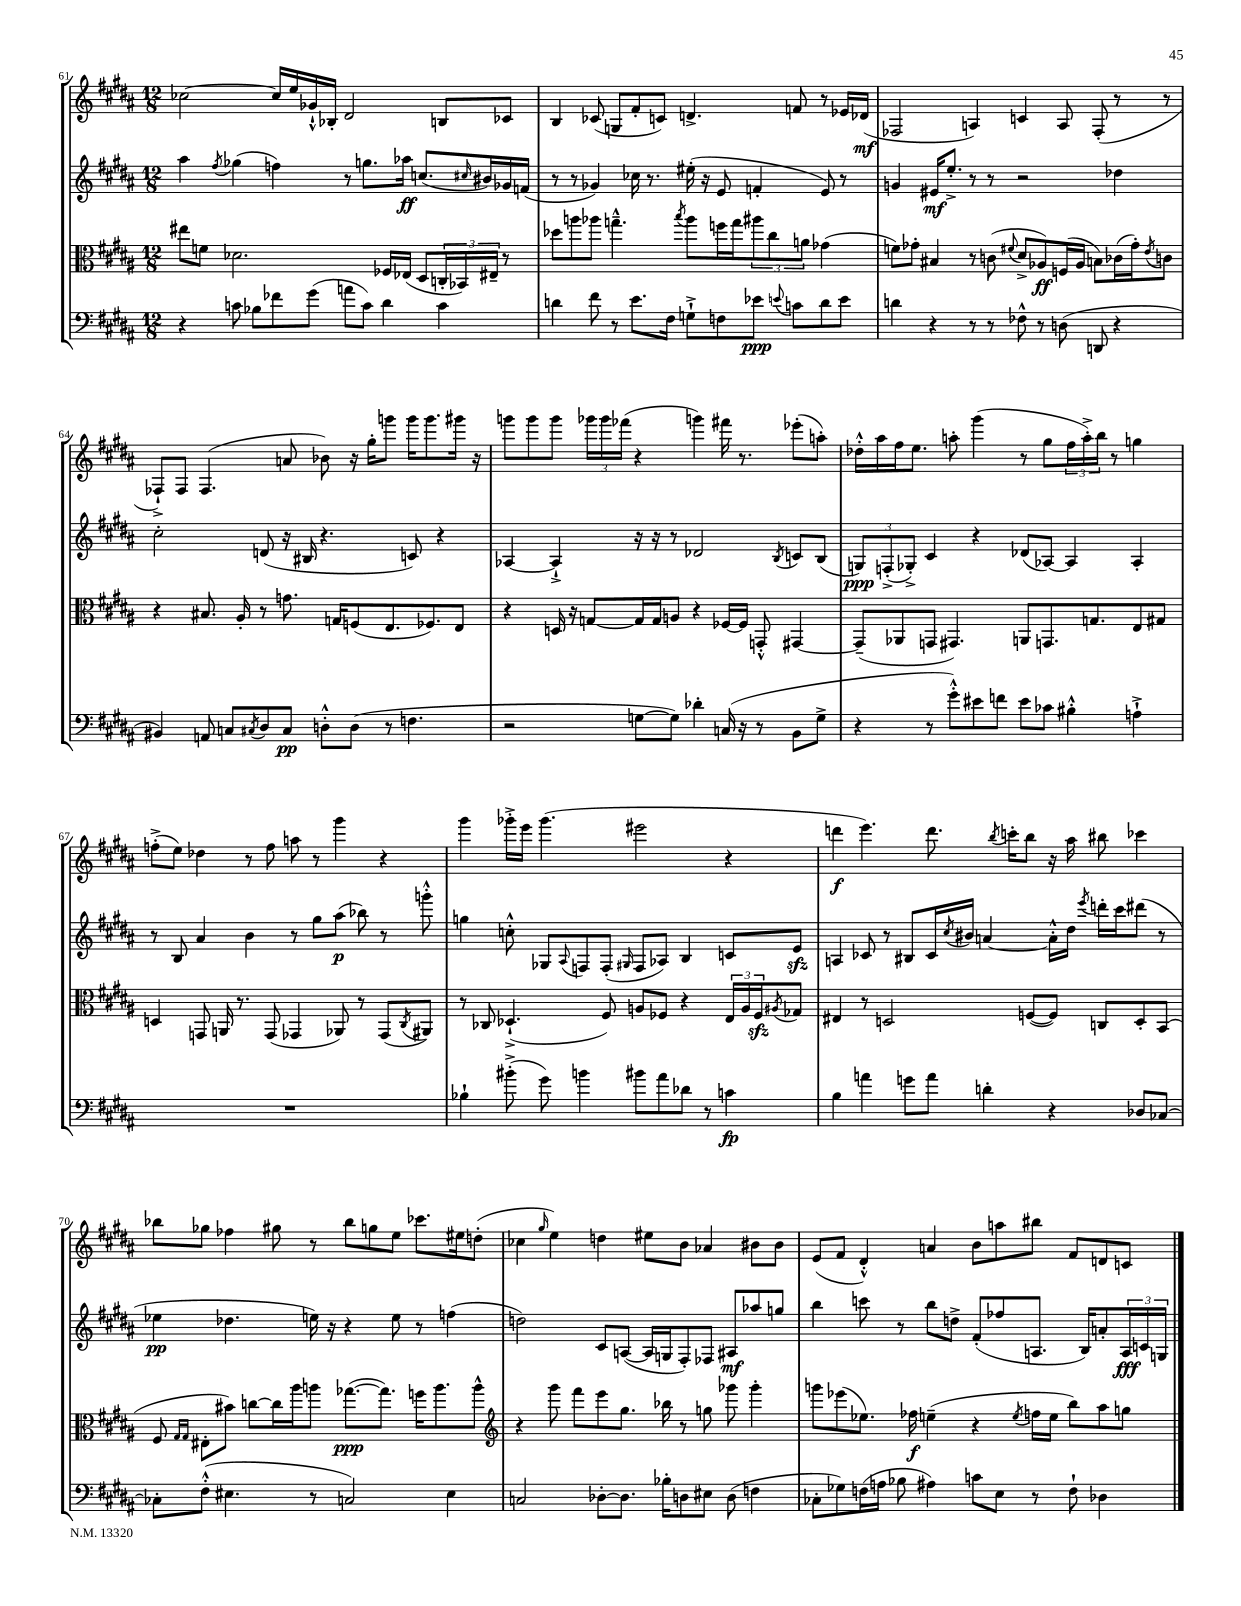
<<
\new StaffGroup <<
\new Staff = "s0" {
    \clef treble \key b \major \numericTimeSignature \time 12/8
    ces''2~ ces''16 e''16 ges'16-!-^ bes16-. dis'2 b8 ces'8 |
    b4 ces'8( g8 fis'8-. c'8) d'4.-> f'8 r8 ees'16 des'16\mf( |
    fes2 a4) c'4 a8 fes8-.( r8 r8 |
    fes8-!->) fes8 fes4.( a'8 bes'8) r16 gis''16-. g'''8 g'''16 g'''8. gis'''16 r16 |
    g'''8 g'''8 g'''8 \tuplet 3/2 { ges'''16 ges'''16 fes'''16( } r4 g'''4) fis'''16 r8. ees'''8-.( a''8-.) |
    des''16-.-^ ais''16 fis''16 e''8. a''8-. gis'''4( r8 gis''8 \tuplet 3/2 { fis''16 a''16-.->) b''16 } r8 g''4 |
    f''8-.->( e''8) des''4 r8 f''8 a''8 r8 gis'''4 r4 |
    gis'''4 ges'''16-.-> e'''16 ges'''4.( eis'''2 r4 |
    d'''4\f e'''4.) d'''8. \acciaccatura { b''8 } c'''16-. b''8 r16 ais''16 bis''8 ces'''4 |
    bes''8 ges''8 fes''4 gis''8 r8 bes''8 g''8 e''8 ces'''8. eis''16 d''8-.( |
    ces''4 \grace { gis''16 } e''4) d''4 eis''8 b'8 aes'4 bis'8 bis'8 |
    e'8( fis'8 dis'4-.-^) a'4 b'8 a''8 bis''8 fis'8 d'8 c'8 \bar "|." |
}
\new Staff = "s1" {
    \clef treble \key b \major \numericTimeSignature \time 12/8
    ais''4 \acciaccatura { fis''8 } ges''4( f''4) r8 g''8. aes''16\ff c''8.( \grace { cis''16 } bis'16) ges'16 f'16( |
    r8 r8 ges'4) ces''16 r8. eis''16-.( r16 e'8 f'4-. e'8) r8 |
    g'4 eis'16\mf e''8.-.-> r8 r8 r2 des''4 |
    cis''2-. d'8( r16 bis16 r4. c'8) r4 |
    aes4~ aes4-!-> r16 r16 r8 des'2 \acciaccatura { b8 } c'8 b8( |
    \tuplet 3/2 { g8\ppp) f8-.->( ges8-.->) } cis'4 r4 des'8( aes8~) aes4 aes4-. |
    r8 b8 ais'4 b'4 r8 gis''8 ais''8\p( bes''8) r8 g'''8-.-^ |
    g''4 c''8-.-^ ges8 \appoggiatura { ais8 } f8 f8-.( \grace { gis16 } f8 aes8) b4 c'8 e'8\sfz |
    a4 ces'8 r8 bis8 ces'16 \acciaccatura { cis''8 } bis'16 a'4~ a'16-.-^ dis''16 \acciaccatura { e'''8 } d'''16-. cis'''16 dis'''8( r8 |
    ees''4\pp des''4. e''16) r16 r4 e''8 r8 f''4( |
    d''2) cis'8 a8~( a16 g16 fis8-.) fes8 ais8\mf aes''8 g''8 |
    b''4 c'''8 r8 b''8 d''8-> fis'8-.( fes''8 a8. b16) a'8-. \tuplet 3/2 { a16\fff c'16 g16 } \bar "|." |
}
\new Staff = "s2" {
    \clef alto \key b \major \numericTimeSignature \time 12/8
    eis''8 f'8 des'2. fes16 ees16( dis8 \tuplet 3/2 { c16-. bes,16) eis16-- } r8 |
    des''8 a''8 aes''8 g''4.---^ \acciaccatura { b''8 } aes''8 f''16 g''16 \tuplet 3/2 { ais''8 cis''8 a'8 } ges'4( |
    f'8) ges'8-. bis4 r8 c'8( \appoggiatura { fis'8 } dis'8-> aes8\ff) f16( aes16 b8) ces'16( ges'16-.) \acciaccatura { e'8 } c'8 |
    r4 bis8. ais16-. r8 g'8. g16 f8( e8. fes8.) e8 |
    r4 d16 r16 g8~ g16 g16 a8 r4 fes16~ fes16 g,8-.-^ gis,4~ |
    gis,8--( aes,8 g,8 gis,4.) a,8 g,8. g8. e8 gis8 |
    d4 g,8 a,16 r8. g,8( ges,4 aes,8) r8 ges,8( \acciaccatura { cis8 } ais,8) |
    r8 ces8 des4.-!->( fis8) a8 fes8 r4 \tuplet 3/2 { e16 a16 fes16\sfz } \acciaccatura { ais8 } ges8 |
    eis4 r8 d2 f8~( f8) c8 d8-. b,8( |
    fis8 \grace { gis16 gis16 } eis8-. bis'8) c''8~ c''16 ais''16 a''8 ges''8.~\ppp( ges''8.) f''16 a''8. a''8-^ |
    \clef treble r4 gis'''8 fis'''8 e'''8 gis''8. bes''16 r8 g''8 ges'''8 ges'''4-. |
    g'''8 ees'''8( ees''8.) fes''16\f e''4--( r4 \acciaccatura { e''8 } f''16 e''16 b''8) ais''8 g''8 \bar "|." |
}
\new Staff = "s3" {
    \clef bass \key b \major \numericTimeSignature \time 12/8
    r4 c'8 bes8 fes'8 gis'8( a'8 c'8) dis'4 c'4 |
    d'4 fis'8 r8 e'8. fis16 g8-!-> f8 ees'8\ppp \appoggiatura { e'8 } c'8 d'8 e'8 |
    d'4 r4 r8 r8 fes8-^ r8 d8( d,8 r4 |
    bis,4) a,8 c8 \acciaccatura { cis8 } dis8 cis8\pp d8-.-^ d8( r8 f4. |
    r2 g8~ g8) des'4-. c16( r16 r8 b,8 g8-> |
    r4 r8 gis'8-.-^) eis'8 f'8 eis'8 ces'8 bis4-.-^ a4-!-> |
    R1. |
    bes4-! bis'8-.->( gis'8) b'4 bis'8 ais'8 des'8 r8 c'4\fp |
    b4 a'4 g'8 a'8 d'4-. r4 des8 ces8~ |
    ces8-. fis8-.-^( eis4. r8 c2) eis4 |
    c2 des8~-. des8. bes16-. d8 eis8 d8( f4 |
    ces8-. ges8) f16( a16 bes8 ais4) c'8 e8 r8 f8-! des4 \bar "|." |
}
>>
>>
\layout { \context { \Score currentBarNumber = #61 } }
